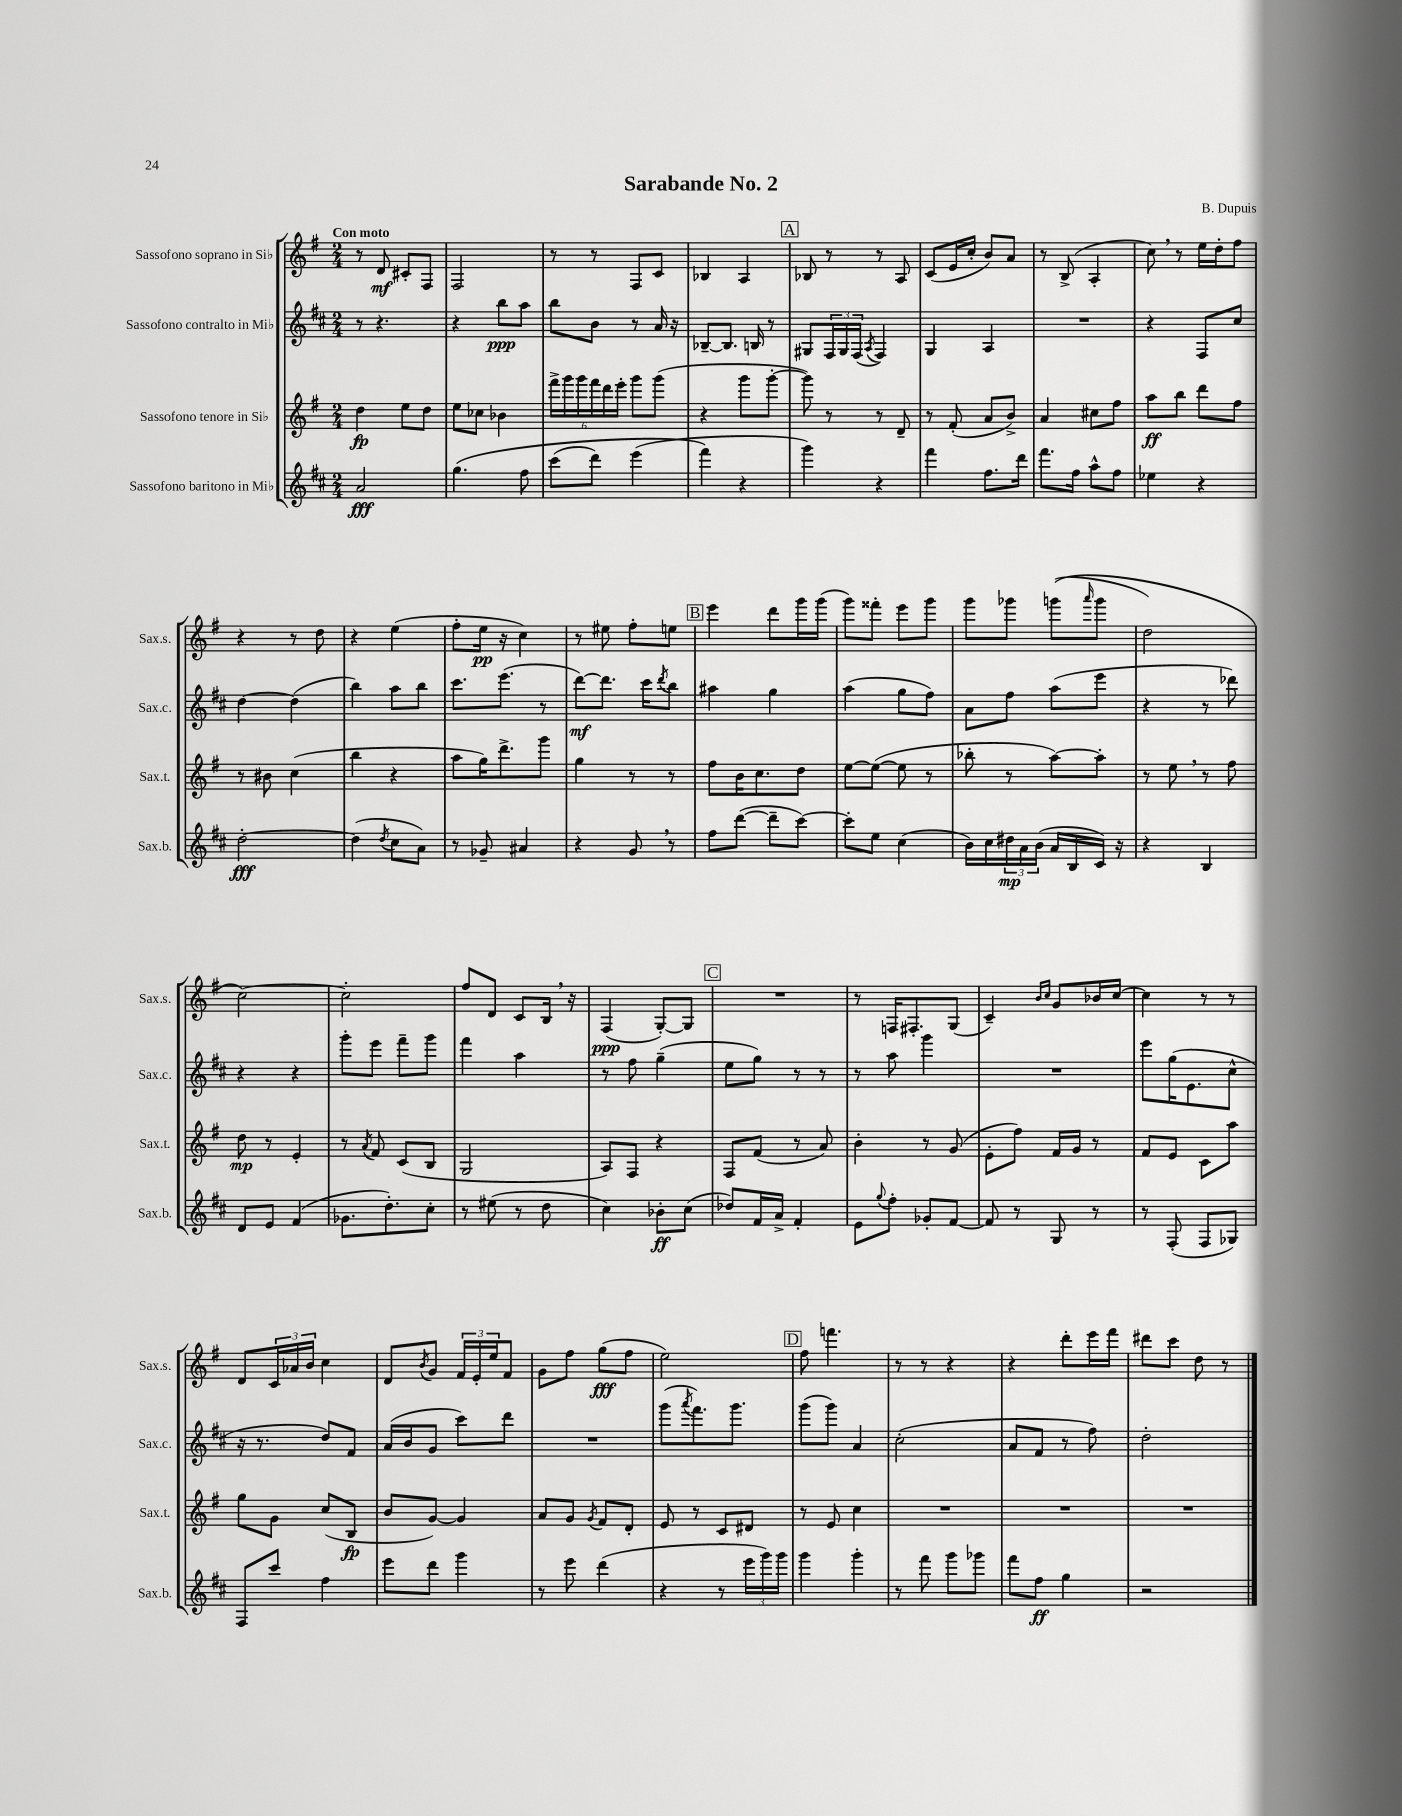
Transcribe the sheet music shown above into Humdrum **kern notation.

**kern	**kern	**kern	**kern
*staff4	*staff3	*staff2	*staff1
*clefG2	*clefG2	*clefG2	*clefG2
*k[f#c#]	*k[f#]	*k[f#c#]	*k[f#]
*M2/4	*M2/4	*M2/4	*M2/4
2a/	4dd\	8r	8r
.	.	4.r	8d/
.	8ee\L	.	8c#'/L
.	8dd\J	.	8F#/J
=	=	=	=
&(4.gg\	8ee\L	4r	2F#/
.	8cc-\J	.	.
.	4b-\	8bb\L	.
8ff#\	.	8aa\J	.
=	=	=	=
(8ccc#\L	24fff#^\LL	8bb\L	8r
.	24ggg\	.	.
.	24ggg\	.	.
8ddd\J)	24fff#\	8b\J	8r
.	24ddd\	.	.
.	24eee'\JJ	.	.
(4eee\	8ggg\L	8r	8F#/L
.	(8ggg\J	16a/	8c/J
.	.	16r	.
=	=	=	=
4fff#\&)	4r	[8B-~/L	4B-/
.	.	8.B-/]J	.
4r	8ggg\L	.	4A/
.	.	16B/	.
.	[8ggg'\J	8r	.
=	=	=	=
4ggg\)	8ggg\])	8G#/L	8B-/
.	8r	24F#/L	8r
.	.	24G#/	.
.	.	(24F#/JJ	.
.	.	8qA/	.
4r	8r	4F#/)	8r
.	8d~/	.	8A/
=	=	=	=
4fff#\	8r	4G/	(8c/L
.	(8f#'/	.	16e/L
.	.	.	16cc'/JJ
8.ff#\L	8a/L	4A/	8b/L)
.	8b^/J)	.	8a/J
16ddd\Jk	.	.	.
=	=	=	=
8.fff#\L	4a/	2r	8r
.	.	.	(8B^/
16ff#\Jk	.	.	.
8aa^^\L	8cc#\L	.	4A'/
8ff#\J	8ff#\J	.	.
=	=	=	=
4ee-\	8aa\L	4r	8cc\)
.	8bb\J	.	8r
4r	8ddd\L	8F#/L	16ee\LL
.	.	.	16dd'\J
.	8ff#\J	8cc#/J	8ff#\J
=	=	=	=
[2dd'\	8r	[4dd\	4r
.	8b#\	.	.
.	(4cc\	(4dd\]	8r
.	.	.	8dd\
=	=	=	=
(4dd\]	4bb\	4bb\)	4r
8qdd/	.	.	.
8cc#\L	4r	8aa\L	(4ee\
8a\J)	.	8bb\J	.
=	=	=	=
8r	8aa\L	8.ccc#\L	8ff#'\L
8g-~/	16gg\K)	.	16ee\Jk
.	8.ddd^\	(8.eee\J	16r
4a#/	.	.	4cc\)
.	8ggg\J	8r	.
=	=	=	=
4r	4gg\	[8ddd\L)	8r
.	.	8.ddd\]J	8ee#\
8g/	8r	.	8ff#'\L
.	.	16ccc#\LK	.
.	.	8qddd/	.
8r	8r	8bb\J	8ee\J
=	=	=	=
8ff#\L	8ff#\L	4aa#\	4eee\
([8ddd\J	16b\K	.	.
.	8.cc\	.	.
8ddd~\]L	.	4gg\	8ddd\L
[8ccc#\J)	8dd\J	.	16ggg\L
.	.	.	(16ggg\JJ
=	=	=	=
8ccc#'\]L	[8ee\L	(4aa\	8ggg\L)
8ee\J	(8ee\_J	.	8fff##'\J
(4cc#\	8ee\]	8gg\L	8eee\L
.	8r	8ff#\J)	8ggg\J
=	=	=	=
16b\LL)	8bb-'\	8a\L	8ggg\L
16cc#\	.	.	.
24dd#\	8r	8ff#\J	8ggg-\J
24a\	.	.	.
(24b\JJ	.	.	.
16a/LL	[8aa\L)	(8aa\L	&((8ggg\L
16B/	.	.	.
.	.	.	16qqaaa/
16c#/JJ)	8aa'\]J	8eee\J	8ggg\J
16r	.	.	.
=	=	=	=
4r	8r	4r	2dd\)
.	8ee\	.	.
4B/	8r	8r	.
.	8ff#\	8ddd-\)	.
=	=	=	=
8d/L	8dd\	4r	[2cc\&)
8e/J	8r	.	.
(4f#/	4e'/	4r	.
=	=	=	=
8.g-\L	8r	8ggg'\L	2cc'\]
.	8qa/	.	.
.	8f#/	8eee\J	.
8.dd'\)	.	.	.
.	(8c/L	8fff#~\L	.
8cc#'\J	8B/J	8ggg\J	.
=	=	=	=
8r	2G/	4fff#\	8ff#/L
(8ee#\	.	.	8d/J
8r	.	4aa\	8c/L
8dd\	.	.	16B/Jk
.	.	.	16r
=	=	=	=
4cc#\)	8A/L)	8r	(4F#/
.	8F#/J	8ff#\	.
8b-'\L	4r	(4gg~\	[8G'/L)
(8cc#\J	.	.	8G/]J
=	=	=	=
8dd-/L)	8F#/L	8ee\L	2r
16f#/L	(8f#/J	8gg\J)	.
16a^/JJ	.	.	.
4f#'/	8r	8r	.
.	8a/)	8r	.
=	=	=	=
8e\L	4b'\	8r	8r
8qqgg/	.	.	.
8ff#'\J	.	8aa\	16F/LK
.	.	.	8.F#'/
8g-'/L	8r	4ggg\	.
[8f#/J	(8g/	.	(8G/J
=	=	=	=
8f#/]	8e'\L	2r	4c~/)
8r	8ff#\J)	.	.
.	.	.	16qqb/LL
.	.	.	16qqcc/JJ
8G/	16f#/LL	.	8g/L
.	16g/JJ	.	.
8r	8r	.	16b-/L
.	.	.	[16cc/JJ
=	=	=	=
8r	8f#/L	8eee\L	4cc\]
(8F#'/	8e/J	(16gg\K	.
.	.	8.e\	.
8F#/L	8c\L	.	8r
8G-/J)	8aa\J	8cc#^^\J	8r
=	=	=	=
8F#/L	8gg\L	16r	8d/L
.	.	8.r	.
8ccc#/J	8g\J	.	24c/L
.	.	.	24a-/
.	.	.	24b/JJ
4ff#\	(8cc/L	8dd/L)	4cc\
.	8B/J	8f#/J	.
=	=	=	=
8eee\L	8b/L	(16a/LL	8d/L
.	.	16b/J	.
.	.	.	8qb/
8ddd\J	[8g/J)	8g/J	8g/J
4ggg\	4g/]	8ccc#\L)	24f#/LL
.	.	.	24e'/
.	.	.	24ee/J
.	.	8ddd\J	8f#/J
=	=	=	=
8r	8a/L	2r	8g\L
8eee\	8g/J	.	8ff#\J
.	8qg/	.	.
(4ddd\	8f#/L	.	(8gg\L
.	8d'/J	.	8ff#\J
=	=	=	=
4r	8e/	(8ggg\L	2ee\)
.	.	8qaaa/	.
.	8r	8.fff#\)	.
8r	8c/L	.	.
.	.	8.ggg\J	.
24eee\LL	8d#/J	.	.
24ggg\)	.	.	.
24ggg\JJ	.	.	.
=	=	=	=
4ggg\	8r	(8ggg\L	8ff#\
.	8e/	8ggg\J)	4.fff\
4ggg'\	4cc\	4a/	.
=	=	=	=
8r	2r	(2cc#'\	8r
8fff#\	.	.	8r
8ggg\L	.	.	4r
8ggg-\J	.	.	.
=	=	=	=
8fff#\L	2r	8a/L	4r
8ff#\J	.	8f#/J	.
4gg\	.	8r	8ddd'\L
.	.	8ff#\)	16eee\L
.	.	.	16fff#\JJ
=	=	=	=
2r	2r	2dd'\	8ddd#\L
.	.	.	8ccc\J
.	.	.	8dd\
.	.	.	8r
==	==	==	==
*-	*-	*-	*-
